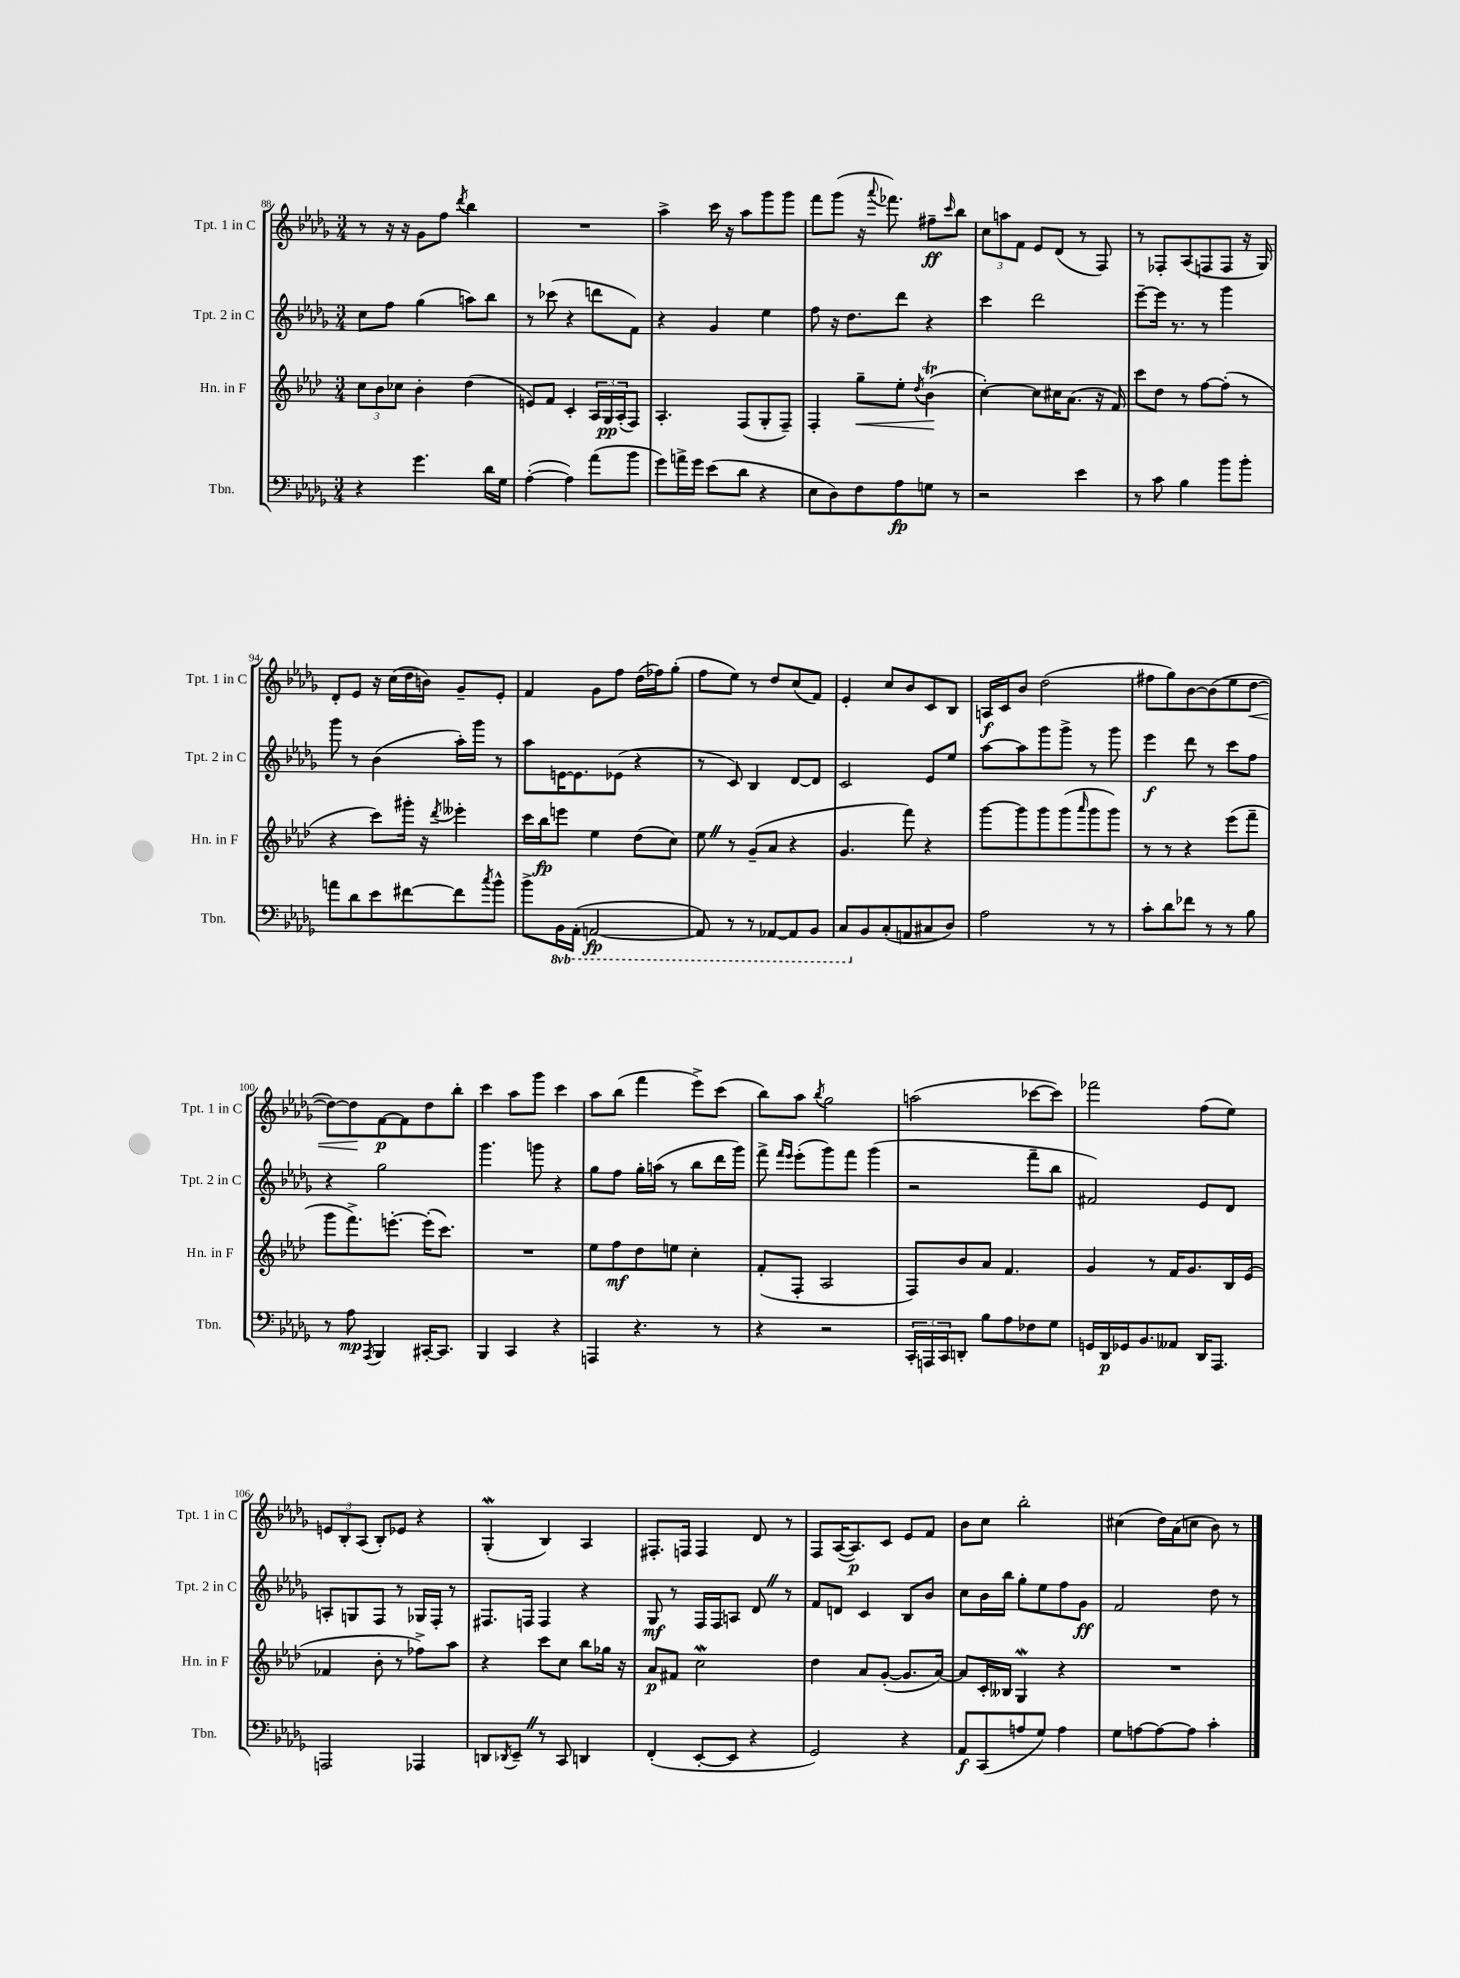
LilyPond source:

<<
\new StaffGroup <<
\new Staff = "s0" \with { instrumentName = "Tpt. 1 in C" shortInstrumentName = "Tpt. 1 in C" } {
    \clef treble \key des \major \numericTimeSignature \time 3/4
    r8 r16 r16 ges'8 f''8 \acciaccatura { des'''8 } bes''4 |
    R2. |
    aes''4-> c'''16 r16 aes''8 ges'''8 ges'''8 |
    f'''8 ges'''8( r16 \appoggiatura { aes'''8 } fes'''8.) fis''8--\ff \grace { c'''16 } bes''8 |
    \tuplet 3/2 { c''8 a''8 f'8 } ees'8 des'8( r8 f8) |
    r8 fes8-. aes8( f8 f8 r16 ges16) |
    des'8-. ees'8 r16 c''16( des''16 b'16) ges'8-- ees'8-. |
    f'4 ges'8 f''8 des''16( fes''16) ges''8-.( |
    f''8 ees''8) r8 des''8 c''8( f'8) |
    ees'4-. c''8 bes'8 c'8 bes8 |
    a16\f c'16 bes'8 des''2( |
    fis''8 ges''8) bes'8~ bes'8( ees''8 des''8~\< |
    des''8~) des''8\! f'8~\p f'8 des''8 bes''8-. |
    c'''4 aes''8 ges'''8 c'''4 |
    aes''8 bes''8( f'''4 ees'''8->) c'''8( |
    bes''8) aes''8 \acciaccatura { bes''8 } ges''2 |
    a''2( ces'''8~ ces'''8) |
    fes'''2 f''8( ees''8) |
    \tuplet 3/2 { e'8 bes8-. aes8( } bes8-.) ees'8 r4 |
    ges4-.\mordent( bes4) aes4 |
    fis8.-. f16 f4 des'8 r8 |
    f8 aes16~( aes8.\p) c'8 ees'8 f'8 |
    bes'8 c''8 bes''2-. |
    cis''4( des''16) aes'16( c''8 bes'8) r8 \bar "|." |
}
\new Staff = "s1" \with { instrumentName = "Tpt. 2 in C" shortInstrumentName = "Tpt. 2 in C" } {
    \clef treble \key des \major \numericTimeSignature \time 3/4
    c''8 f''8 ges''4( a''8) bes''8 |
    r8 ces'''8( r4 d'''8 f'8) |
    r4 ges'4 ees''4 |
    f''8 r16 des''8. des'''8 r4 |
    c'''4 des'''2 |
    ees'''8~-- ees'''16 r8. r8 ges'''4 |
    ges'''8 r8 bes'4( aes''16-.) ges'''16 r8 |
    aes''8 e'16~ e'8. ees'8( r4 |
    r8 c'8) bes4 des'8~ des'8 |
    c'2 ees'8 ees''8 |
    aes''8~ aes''8 ges'''8 ges'''8-> r8 ges'''8 |
    ees'''4\f des'''8 r8 c'''8 f''8 |
    r4 ges''2 |
    ges'''4. g'''8 r4 |
    ges''8 f''8 ges''16-. a''16( r8 bes''8 des'''16 ges'''16) |
    f'''8-> \grace { f'''16 ees'''16 } ees'''8-.( ges'''8) f'''8 ges'''4( |
    r2 f'''8-- bes''8 |
    fis'2) ees'8 des'8 |
    a8-. g8 f8 r8 ges16 f16-. r8 |
    fis8. f16 f4 r4 |
    ges8\mf r8 f16 f16 a8 des'8 \once \override BreathingSign.text = \markup { \musicglyph "scripts.caesura.straight" } \breathe r8 |
    f'8 d'8 c'4 bes8 bes'8 |
    c''8 bes'16 bes''16 ges''8-. ees''8 f''8 ges'8\ff |
    f'2 des''8 r8 \bar "|." |
}
\new Staff = "s2" \with { instrumentName = "Hn. in F" shortInstrumentName = "Hn. in F" } {
    \clef treble \key aes \major \numericTimeSignature \time 3/4
    \tuplet 3/2 { c''8 bes'8 ces''8 } bes'4-. des''4( |
    e'8) f'8 c'4-. \tuplet 3/2 { aes16 g16\pp aes16-.( } f8) |
    aes4.-. f8( g8-. f8--) |
    f4-. g''8--\< ees''8-. \acciaccatura { des''8 } bes'4\trill\!( |
    c''4~-.) c''8 cis''16 aes'8.( r16 f'16) |
    c'''8 des''8 r8 f''8~ f''8-.( r8 |
    r4 c'''8) gis'''16-. r16 \acciaccatura { des'''8 } eeses'''4-. |
    c'''16 bes''16\fp e'''8 ees''4 des''8( c''8) |
    ees''8 \once \override BreathingSign.text = \markup { \musicglyph "scripts.caesura.straight" } \breathe r8 g'8--( aes'8 r4 |
    g'4. f'''8) r4 |
    g'''8~ g'''8 g'''8 g'''8( \grace { aes'''16 } g'''8 g'''8) |
    r8 r8 r4 ees'''8( f'''8-- |
    g'''8 f'''8.->) e'''8.~-. e'''16-.( c'''8.) |
    R2. |
    ees''8 f''8\mf des''8 e''8 c''4-. |
    f'8-.( f8-. aes2 |
    f8) bes'8 aes'8 f'4. |
    g'4 r8 f'16 g'8. bes16 ees'16( |
    fes'4 bes'8-. r8 fes''8->) aes''8 |
    r4 c'''8 c''8 bes''8 ges''16 r16 |
    aes'8\p fis'8 c''2\mordent |
    des''4 aes'8 g'8~-.( g'8. aes'16~) |
    aes'8 c'16-. beses16 g4\mordent r4 |
    R2. \bar "|." |
}
\new Staff = "s3" \with { instrumentName = "Tbn." shortInstrumentName = "Tbn." } {
    \clef bass \key des \major \numericTimeSignature \time 3/4 \set Staff.ottavationMarkups = #ottavation-simple-ordinals
    r4 ges'4. des'16 ges16 |
    aes4~-.( aes4) aes'8( bes'8 |
    ges'8) a'16-> ges'16 ees'8( des'8 r4 |
    ees8 des8) f8 aes8\fp g8 r8 |
    r2 ees'4 |
    r8 c'8 bes4 bes'8 bes'8-. |
    a'8 des'8 ees'8 fis'8~ fis'8 \acciaccatura { c''8 } bes'8-^ |
    bes'8-> \ottava #-1 bes,,16 aes,,16-.( a,,2~\fp |
    a,,8) r8 r8 aes,,8~ aes,,8 bes,,8 |
    c,8 \ottava #0 bes,8 c8-.( a,8 cis8 des8) |
    aes2 r8 r8 |
    c'8-. des'8 fes'8 r8 r8 bes8 |
    r8 aes8\mp \acciaccatura { aes,,8 } bes,,4 cis,16~-. cis,8. |
    bes,,4 c,4 r4 |
    a,,4 r4. r8 |
    r4 r2 |
    \tuplet 3/2 { c,16-. a,,16 c,16 } d,8-. bes8 aes8 fes8 ges8 |
    g,16 des,16\p ges,16 bes,8. aeses,8 des,16 aes,,8. |
    a,,2 aes,,4 |
    d,8 \acciaccatura { des,8 } ees,8-- \once \override BreathingSign.text = \markup { \musicglyph "scripts.caesura.straight" } \breathe r8 c,8 d,4 |
    f,4-.( ees,8~-. ees,8 r4 |
    ges,2) r4 |
    aes,8\f c,8( a8 ges8) a4 |
    ges8 a8~ a8~ a8 c'4-. \bar "|." |
}
>>
>>
\layout { \context { \Score currentBarNumber = #88 } }
